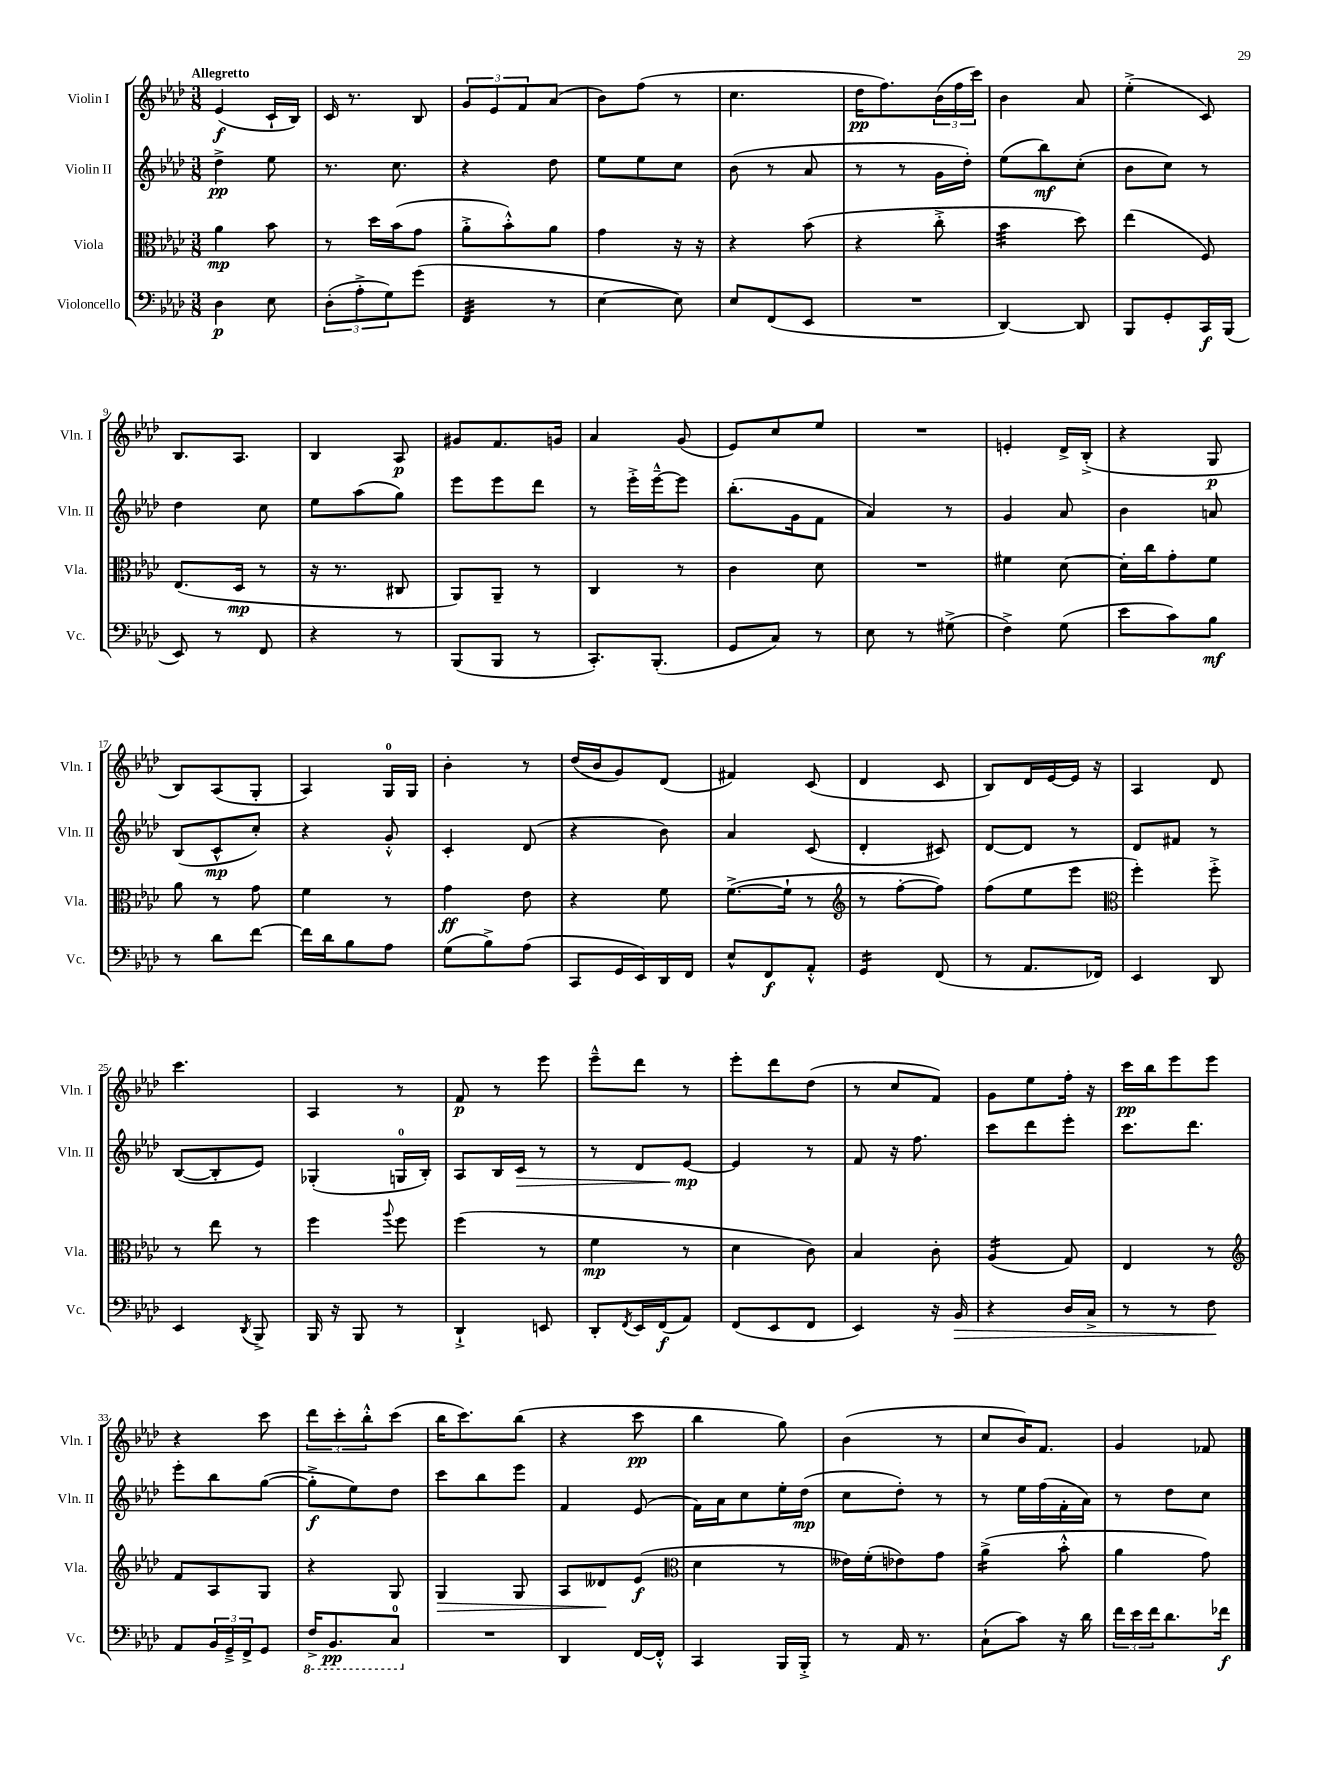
<<
\new StaffGroup <<
\new Staff = "s0" \with { instrumentName = "Violin I" shortInstrumentName = "Vln. I" } {
    \clef treble \key aes \major \numericTimeSignature \time 3/8 \tempo "Allegretto"
    ees'4\f( c'16-! bes16) |
    c'16 r8. bes8 |
    \tuplet 3/2 { g'8 ees'8 f'8 } aes'8( |
    bes'8) f''8( r8 |
    c''4. |
    des''16\pp f''8.) \tuplet 3/2 { bes'16( f''16 c'''16) } |
    bes'4 aes'8 |
    ees''4-.->( c'8) |
    bes8. aes8. |
    bes4 aes8\p |
    gis'8 f'8. g'16 |
    aes'4 g'8( |
    ees'8) c''8 ees''8 |
    R4. |
    e'4-. des'16-> bes16-.->( |
    r4 g8\p |
    bes8) aes8( g8-. |
    aes4) g16-0 g16 |
    bes'4-. r8 |
    des''16( bes'16 g'8) des'8( |
    fis'4) c'8( |
    des'4 c'8 |
    bes8) des'16 ees'16~ ees'16 r16 |
    aes4 des'8 |
    c'''4. |
    aes4 r8 |
    f'8\p r8 ees'''8 |
    ees'''8---^ des'''8 r8 |
    ees'''8-. des'''8 des''8( |
    r8 c''8 f'8) |
    g'8 ees''8 f''16-. r16 |
    c'''16\pp bes''16 ees'''8 ees'''8 |
    r4 c'''8 |
    \tuplet 3/2 { des'''8 c'''8-. bes''8-.-^ } c'''8( |
    bes''16 c'''8.) bes''8( |
    r4 c'''8\pp |
    bes''4 g''8) |
    bes'4( r8 |
    c''8 bes'16) f'8. |
    g'4 fes'8 \bar "|." |
}
\new Staff = "s1" \with { instrumentName = "Violin II" shortInstrumentName = "Vln. II" } {
    \clef treble \key aes \major \numericTimeSignature \time 3/8
    des''4->\pp ees''8 |
    r8. c''8. |
    r4 des''8 |
    ees''8 ees''8 c''8 |
    bes'8( r8 aes'8 |
    r8 r8 g'16 des''16-.) |
    ees''8( bes''8\mf) c''8-.( |
    bes'8 c''8) r8 |
    des''4 c''8 |
    ees''8 aes''8( g''8) |
    ees'''8 ees'''8 des'''8 |
    r8 ees'''16-.-> ees'''16~---^ ees'''8 |
    bes''8.-.( g'16 f'8 |
    aes'4) r8 |
    g'4 aes'8 |
    bes'4 a'8 |
    bes8( c'8-^\mp c''8-.) |
    r4 g'8-.-^ |
    c'4-. des'8( |
    r4 bes'8) |
    aes'4 c'8( |
    des'4-. cis'8) |
    des'8~ des'8 r8 |
    des'8 fis'8 r8 |
    bes8~( bes8-. ees'8) |
    ges4-.( g16-0 bes16-.) |
    aes8 bes16 c'16\> r8 |
    r8 des'8 ees'8~\mp\! |
    ees'4 r8 |
    f'8 r16 f''8. |
    c'''8 des'''8 ees'''8-. |
    c'''8. des'''8. |
    ees'''8-. bes''8 g''8~( |
    g''8-.->\f ees''8) des''8 |
    c'''8 bes''8 ees'''8 |
    f'4 ees'8( |
    f'16) aes'16 c''8 ees''16-. des''16\mp( |
    c''8 des''8-.) r8 |
    r8 ees''16 f''16( f'16-. aes'16) |
    r8 des''8 c''8 \bar "|." |
}
\new Staff = "s2" \with { instrumentName = "Viola" shortInstrumentName = "Vla." } {
    \clef alto \key aes \major \numericTimeSignature \time 3/8
    aes'4\mp bes'8 |
    r8 des''16 bes'16( g'8 |
    aes'8-.-> bes'8-.-^) aes'8 |
    g'4 r16 r16 |
    r4 bes'8( |
    r4 c''8-.-> |
    bes'4:32 des''8) |
    ees''4( f8) |
    ees8.( des16\mp r8 |
    r16 r8. cis8 |
    aes,8) aes,8-- r8 |
    c4 r8 |
    c'4 des'8 |
    R4. |
    fis'4 des'8~ |
    des'16-. c''16 g'8-. f'8 |
    aes'8 r8 g'8 |
    f'4 r8 |
    g'4\ff ees'8 |
    r4 f'8 |
    f'8.~->( f'16-! r8 |
    \clef treble r8 f''8~-. f''8) |
    f''8( ees''8 ees'''8 |
    \clef alto f''4-.) f''8-.-> |
    r8 ees''8 r8 |
    f''4 \appoggiatura { aes''8 } f''8 |
    f''4( r8 |
    f'4\mp r8 |
    des'4 c'8) |
    bes4 c'8-. |
    aes4:16( g8) |
    ees4 r8 |
    \clef treble f'8 aes8 g8 |
    r4 g8 |
    g4\> g8 |
    aes8 deses'8\! ees'8\f( |
    \clef alto des'4 r8 |
    eeses'16) f'16-.( ees'8) g'8 |
    aes'4:16->( bes'8-.-^ |
    aes'4 g'8) \bar "|." |
}
\new Staff = "s3" \with { instrumentName = "Violoncello" shortInstrumentName = "Vc." } {
    \clef bass \key aes \major \numericTimeSignature \time 3/8
    des4\p ees8 |
    \tuplet 3/2 { des8-.( aes8-.-> g8) } g'8( |
    f,4:32 r8 |
    ees4~ ees8) |
    ees8 f,8( ees,8 |
    R4. |
    des,4~) des,8 |
    bes,,8 g,8-. c,16\f bes,,16( |
    ees,8) r8 f,8 |
    r4 r8 |
    bes,,8( bes,,8 r8 |
    c,8.-.) bes,,8.-.( |
    g,8 c8) r8 |
    ees8 r8 gis8->( |
    f4->) g8( |
    ees'8 c'8) bes8\mf |
    r8 des'8 f'8~ |
    f'16 des'16 bes8 aes8 |
    g8( bes8->) aes8( |
    c,8 g,16 ees,16) des,16 f,16 |
    ees8-^ f,8\f aes,8-.-^ |
    g,4:16 f,8( |
    r8 aes,8. fes,16) |
    ees,4 des,8 |
    ees,4 \acciaccatura { des,8 } bes,,8-> |
    bes,,16 r16 bes,,8 r8 |
    des,4-!-> e,8 |
    des,8-. \acciaccatura { f,8 } ees,16 f,16\f( aes,8) |
    f,8( ees,8 f,8 |
    ees,4) r16 bes,16\> |
    r4 des16 c16-> |
    r8 r8 f8\! |
    aes,8 \tuplet 3/2 { bes,16 g,16---> f,16-> } g,8 |
    \ottava #-1 f,16-> bes,,8.\pp c,8-0 \ottava #0 |
    R4. |
    des,4 f,16~ f,16-.-^ |
    c,4 bes,,16 bes,,16-.-> |
    r8 aes,16 r8. |
    c8-!( c'8) r16 des'16 |
    \tuplet 3/2 { f'16 ees'16 f'16 } des'8. fes'16\f \bar "|." |
}
>>
>>
